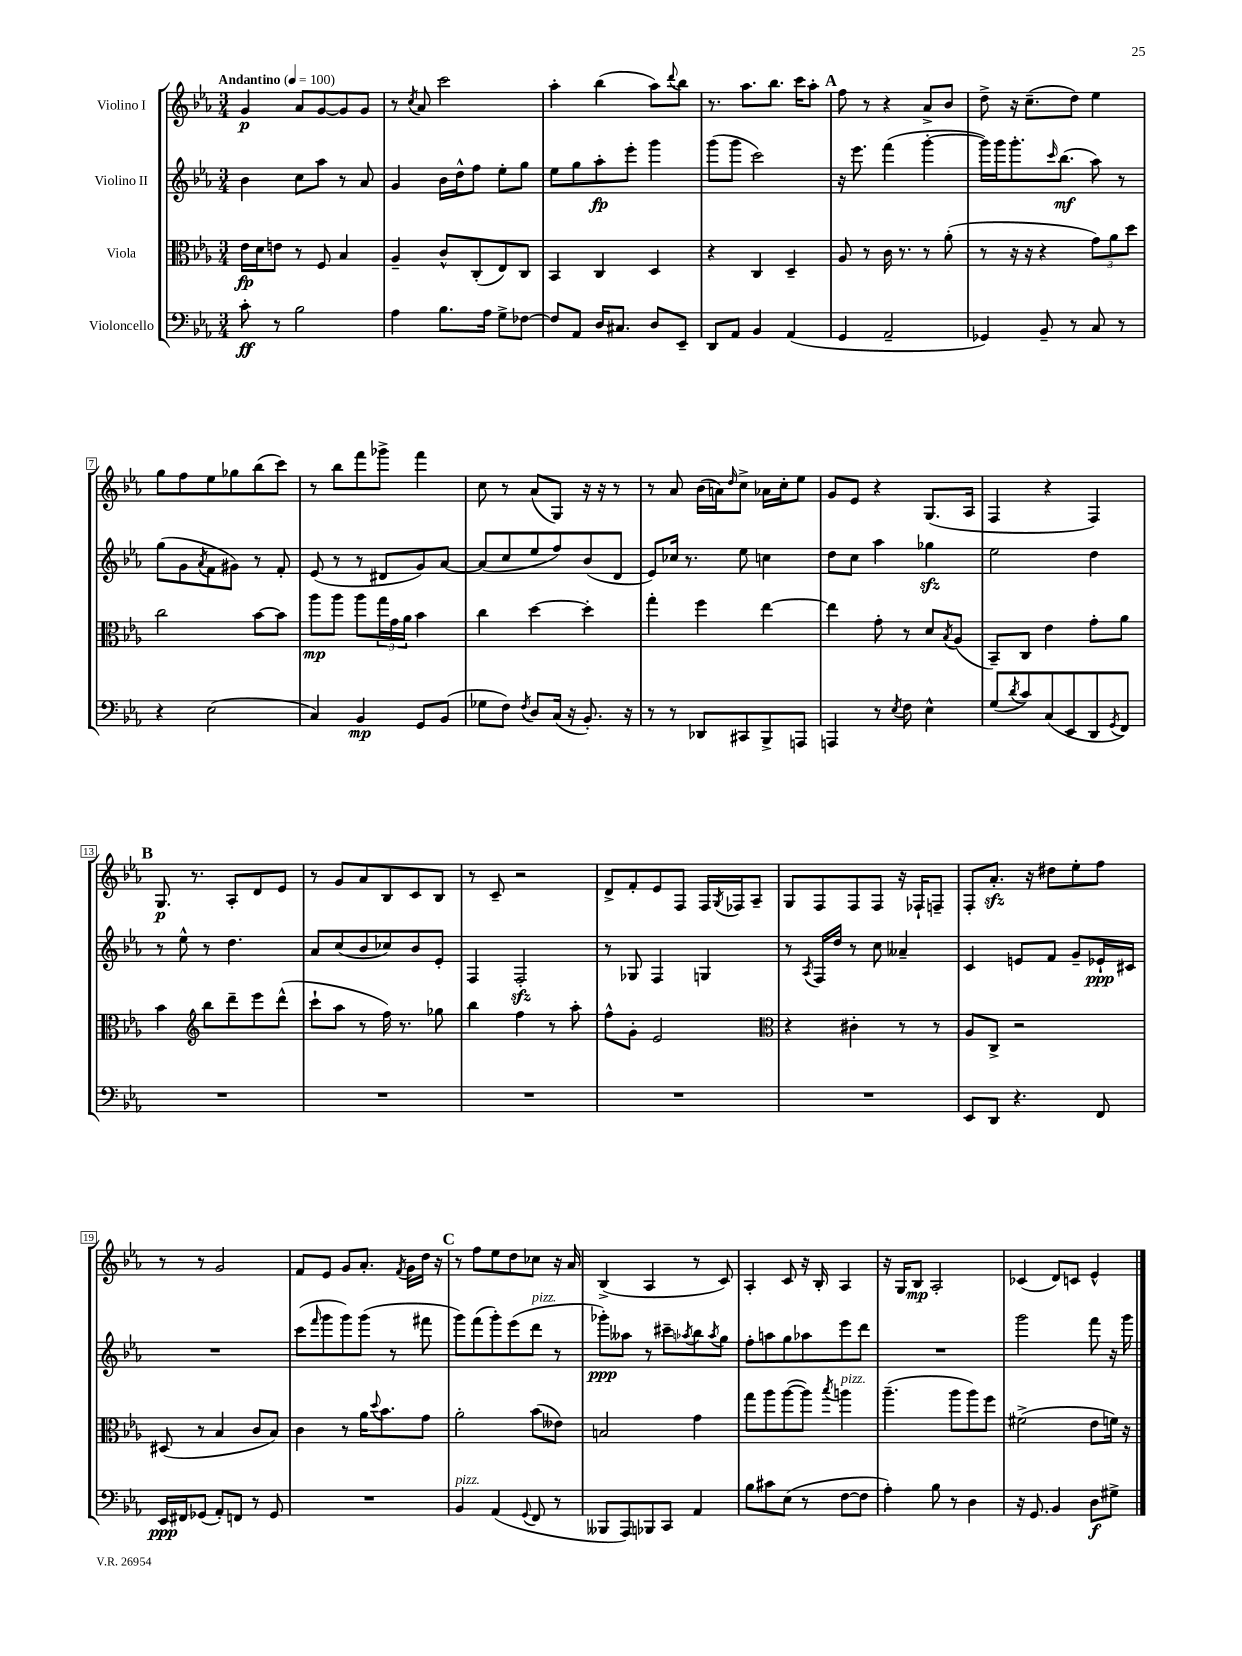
<<
\new StaffGroup <<
\new Staff = "s0" \with { instrumentName = "Violino I" } {
    \clef treble \key ees \major \numericTimeSignature \time 3/4 \tempo "Andantino" 4 = 100
    g'4\p aes'8 g'8~ g'8 g'8 |
    r8 \acciaccatura { c''8 } aes'8 c'''2 |
    aes''4-. bes''4( aes''8) \appoggiatura { d'''8 } bes''8 |
    r8. aes''8. bes''8. c'''16 aes''8-. |
    \mark \markup { \bold "A" } f''8 r8 r4 aes'8-> bes'8 |
    d''8-> r16 c''8.--( d''8) ees''4 |
    g''8 f''8 ees''8 ges''8 bes''8( c'''8) |
    r8 bes''8 f'''8 ges'''8-> f'''4 |
    c''8 r8 aes'8( g8) r16 r16 r8 |
    r8 aes'8 bes'16( a'16) \grace { d''16 } c''8-> aes'16 c''16-. ees''8 |
    g'8 ees'8 r4 g8.( aes16 |
    f4 r4 f4) |
    \mark \markup { \bold "B" } g8.\p r8. aes8-. d'8 ees'8 |
    r8 g'8 aes'8 bes8 c'8 bes8 |
    r8 c'8-- r2 |
    d'8-> f'8-. ees'8 f8 f16 \acciaccatura { g8 } fes16 aes8-- |
    g8 f8 f8 f8 r16 fes16-! f8-- |
    f8-. aes'8.-.\sfz r16 dis''8 ees''8-. f''8 |
    r8 r8 g'2 |
    f'8 ees'8 g'8 aes'8.-. \acciaccatura { f'8 } g'16 d''16 r16 |
    \mark \markup { \bold "C" } r8 f''8 ees''8 d''8 ces''8 r16 aes'16 |
    bes4->( aes4 r8 c'8) |
    aes4-. c'8 r16 bes16-. aes4 |
    r16 g16 bes8\mp aes2-. |
    ces'4( d'8) c'8 ees'4-^ \bar "|." |
}
\new Staff = "s1" \with { instrumentName = "Violino II" } {
    \clef treble \key ees \major \numericTimeSignature \time 3/4
    bes'4 c''8 aes''8 r8 aes'8 |
    g'4 bes'16 d''16-^ f''8 ees''8-. g''8 |
    ees''8 g''8 aes''8-.\fp ees'''8-. g'''4 |
    g'''8( g'''8 c'''2) |
    \mark \markup { \bold "A" } r16 ees'''8. f'''4( g'''4~-. |
    g'''16) g'''16 g'''8.-. \grace { c'''16 } bes''8.\mf( aes''8) r8 |
    g''8( g'8 \acciaccatura { aes'8 } f'8 gis'8) r8 f'8-. |
    ees'8( r8 r8 dis'8 g'8) aes'8~ |
    aes'8( c''8 ees''8 f''8) bes'8( d'8 |
    ees'8) ces''16 r8. ees''8 c''4 |
    d''8 c''8 aes''4 ges''4\sfz |
    ees''2 d''4 |
    \mark \markup { \bold "B" } r8 ees''8-^ r8 d''4. |
    aes'8 c''8( bes'8 ces''8) bes'8 ees'8-. |
    f4 f2-.\sfz |
    r8 ges8 f4 g4 |
    r8 \acciaccatura { aes8 } f16 d''16 r8 c''8 aeses'4-- |
    c'4 e'8 f'8 g'8-- ees'16-!\ppp cis'16 |
    R2. |
    c'''8( \grace { f'''16 } g'''8 g'''8) g'''8( r8 fis'''8 |
    \mark \markup { \bold "C" } g'''8) f'''8( g'''8-.) ees'''8( d'''8^\markup { \italic "pizz." } r8 |
    ges'''8-.\ppp) aeses''8 r8 cis'''8-- \acciaccatura { aes''8 } bes''8 \acciaccatura { aes''8 } g''8 |
    f''8-. a''8 g''8 aes''8 ees'''8 d'''8 |
    R2. |
    g'''2 f'''8 r16 g'''16 \bar "|." |
}
\new Staff = "s2" \with { instrumentName = "Viola" } {
    \clef alto \key ees \major \numericTimeSignature \time 3/4
    ees'16\fp d'16 e'8 r8 f8 bes4 |
    aes4-- c'8-^ c8-.( ees8) c8 |
    bes,4 c4 d4 |
    r4 c4 d4-- |
    \mark \markup { \bold "A" } aes8 r8 c'16 r8. r8 aes'8-.( |
    r8 r16 r16 r4 \tuplet 3/2 { g'8) aes'8 d''8 } |
    c''2 bes'8~ bes'8 |
    aes''8\mp aes''8 aes''8 \tuplet 3/2 { g''16 g'16 aes'16 } bes'4 |
    c''4 d''4~ d''4-. |
    g''4-. f''4 ees''4~ |
    ees''4 g'8-. r8 d'8 \acciaccatura { bes8 } aes8( |
    bes,8--) c8 ees'4 g'8-. aes'8 |
    \mark \markup { \bold "B" } bes'4 \clef treble bes''8 d'''8-- ees'''8 d'''8-^( |
    c'''8-! aes''8 r8 f''16) r8. ges''8 |
    bes''4 f''4 r8 aes''8-. |
    f''8-^ g'8-. ees'2 |
    \clef alto r4 cis'4-. r8 r8 |
    aes8 c8-> r2 |
    dis8( r8 bes4 c'8 bes8) |
    c'4 r8 aes'16 \appoggiatura { d''8 } bes'8. g'8 |
    \mark \markup { \bold "C" } aes'2-. bes'8( eeses'8) |
    b2 g'4 |
    g''8 aes''8 aes''8~( aes''8) \acciaccatura { bes''8 } a''4^\markup { \italic "pizz." } |
    aes''4.--( aes''8 aes''8) f''8 |
    fis'2->( ees'8 f'16) r16 \bar "|." |
}
\new Staff = "s3" \with { instrumentName = "Violoncello" } {
    \clef bass \key ees \major \numericTimeSignature \time 3/4
    c'8-.\ff r8 bes2 |
    aes4 bes8. aes16 g8-> fes8~ |
    fes8 aes,8 d16 cis8. d8 ees,8-- |
    d,8 aes,8 bes,4 aes,4( |
    \mark \markup { \bold "A" } g,4 aes,2-- |
    ges,4) bes,8-- r8 c8 r8 |
    r4 ees2( |
    c4) bes,4\mp g,8 bes,8( |
    ges8 f8) \acciaccatura { f8 } d8 c16( r16 bes,8.-.) r16 |
    r8 r8 des,8 cis,8 bes,,8-> a,,8 |
    a,,4 r8 \acciaccatura { ees8 } f8 ees4-^ |
    g8( \acciaccatura { d'8 } c'8) c8( ees,8 d,8 \acciaccatura { g,8 } f,8) |
    \mark \markup { \bold "B" } R2. |
    R2. |
    R2. |
    R2. |
    R2. |
    ees,8 d,8 r4. f,8 |
    ees,16\ppp fis,16 ges,8( aes,8-.) f,8 r8 ges,8 |
    R2. |
    \mark \markup { \bold "C" } bes,4^\markup { \italic "pizz." } aes,4( \appoggiatura { g,8 } f,8 r8 |
    beses,,8 aes,,8) bes,,8 c,8 aes,4 |
    bes8 cis'8 ees8( r8 f8~ f8 |
    aes4-.) bes8 r8 d4 |
    r16 g,8. bes,4 d8\f gis8-> \bar "|." |
}
>>
>>
\layout { \context { \Score \override BarNumber.stencil = #(make-stencil-boxer 0.1 0.3 ly:text-interface::print) } }
